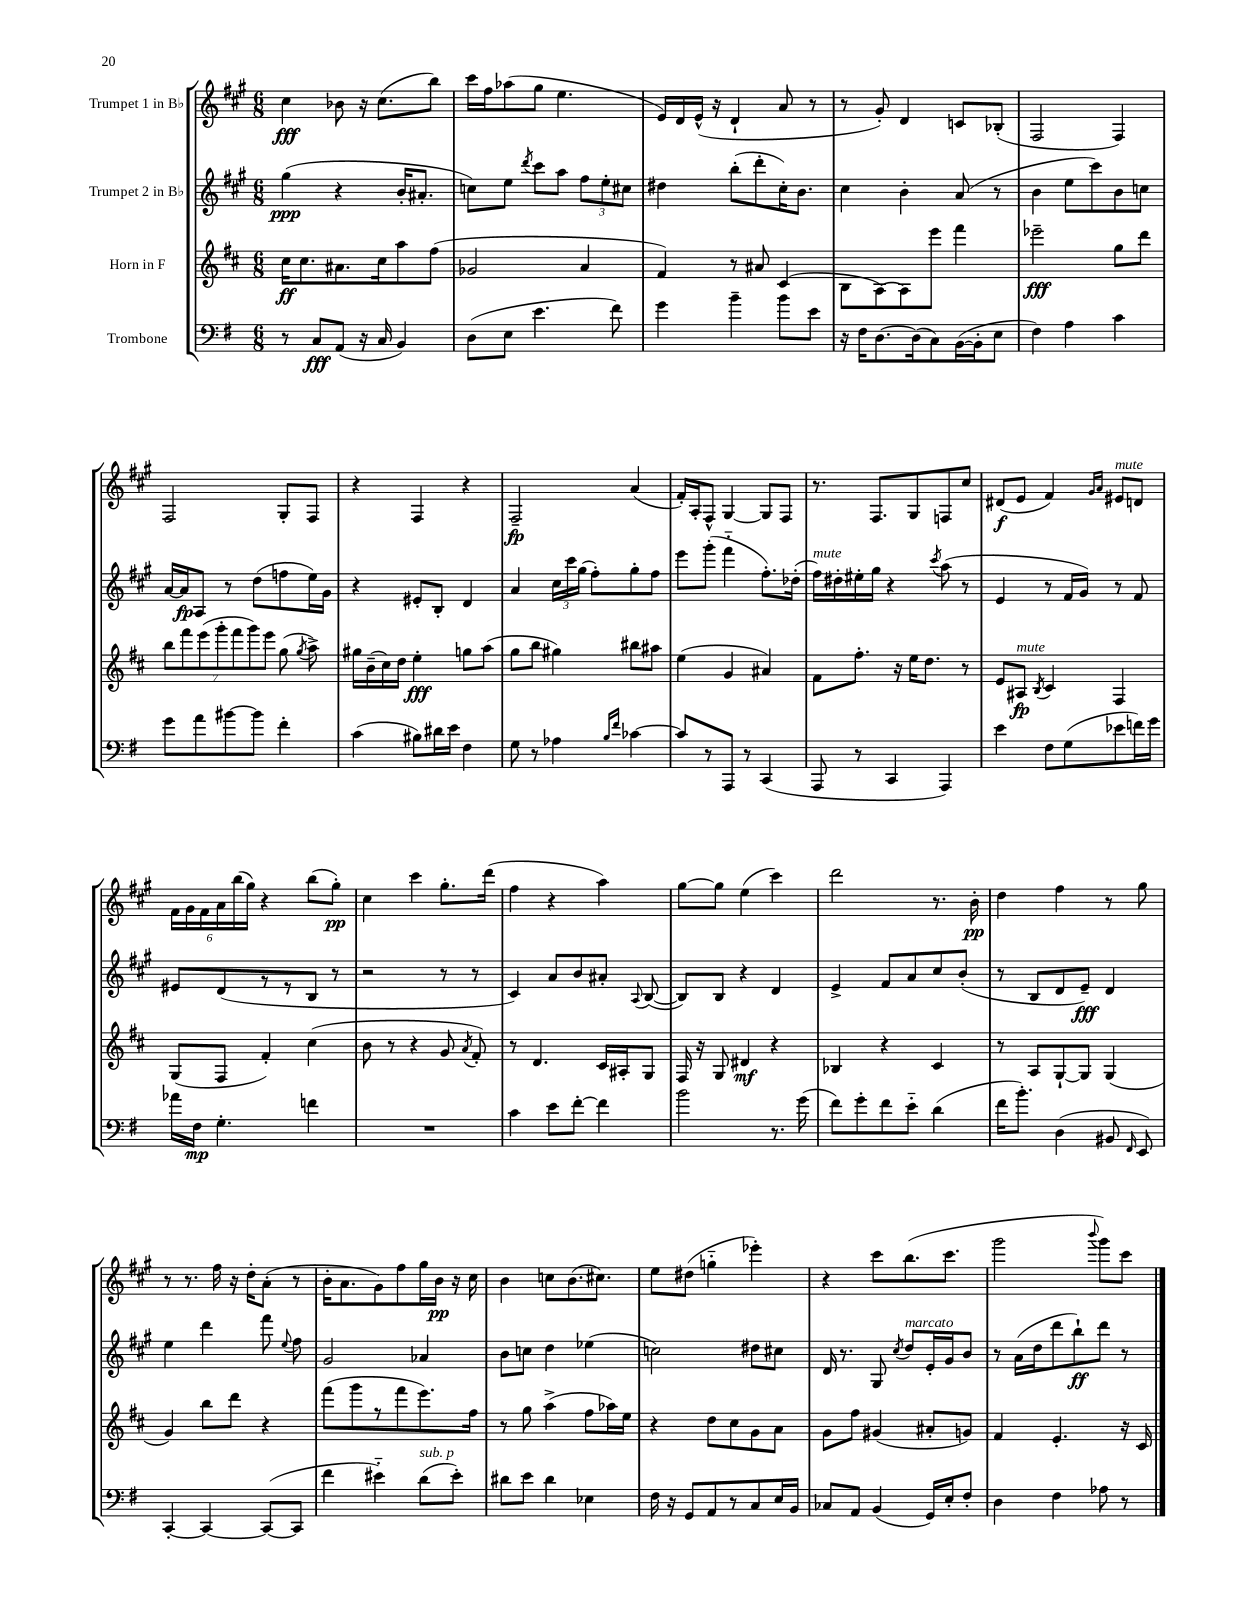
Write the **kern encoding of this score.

**kern	**kern	**kern	**kern
*staff4	*staff3	*staff2	*staff1
*clefF4	*clefG2	*clefG2	*clefG2
*k[f#]	*k[f#c#]	*k[f#c#g#]	*k[f#c#g#]
*M6/8	*M6/8	*M6/8	*M6/8
8r	16cc#\LK	(4gg#\	4cc#\
.	8.cc#\	.	.
8C/L	.	.	.
(8AA/J	8.a#\	4r	8b-\
16r	.	.	16r
16C/	16cc#\k	.	(8.cc#\L
4BB/)	8aa\	16b'/LK	.
.	.	8.a#'/J	.
.	(8ff#\J	.	8bb\J)
=	=	=	=
(8D\L	2g-/	8cc\L)	16ccc#\LL
.	.	.	16ff#\J
8E\J	.	8ee\J	(8aa-\
.	.	8qddd/	.
4.e\	.	8ccc#\L	8gg#\J
.	.	8aa\J	4.ee\
.	4a/	12ff#\L	.
.	.	12ee'\	.
8f#\)	.	.	.
.	.	12cc#\J	.
=	=	=	=
4g\	4f#/)	4dd#\	16e/LL)
.	.	.	16d/
.	.	.	(16e^^/JJ
.	.	.	16r
4b~\	8r	(8bb'\L	4d`/
.	8a#/	8ddd'\	.
8b\L	(4c#/	16cc#'\K)	8a/
.	.	8.b\J	.
8e\J	.	.	8r
=	=	=	=
16r	8B\L	4cc#\	8r
16F#\LK	.	.	.
[8.D\	[8A\)	.	8g#'/)
.	8A\]	4b'\	4d/
(16D\]k	.	.	.
8C\)	8eee\J	.	.
([16BB\L	4fff#\	(8a/	8c/L
16BB'\]J	.	.	.
8E\J	.	8r	(8B-'/J
=	=	=	=
4F#\)	2eee-~\	4b\	2F#/
4A\	.	8ee\L	.
.	.	8ccc#\)	.
4c\	8gg\L	8b\	4F#/)
.	8ddd\J	8cc\J	.
=	=	=	=
8g\L	14bb\L	[16a/LL	2F#/
.	.	16a/]J	.
.	14fff#\	.	.
8a\	.	8A/J	.
.	(14eee\	.	.
.	14ggg'\	.	.
[8b#\	.	8r	.
.	14fff#\	.	.
.	14ggg\)	.	.
8b#\]J	.	(8dd\L	.
.	14eee\J	.	.
4f#'\	(8gg\	8ff\	8G#'/L
.	8qgg/	.	.
.	8aa^\)	16ee\L)	8F#/J
.	.	16g#\JJ	.
=	=	=	=
(4c\	16gg#\LL	4r	4r
.	(16b~\	.	.
.	16cc#\)	.	.
.	16dd\JJ	.	.
8B#\L)	4ee'\	8e#'/L	4F#/
16d#\L	.	8B'/J	.
16e\JJ	.	.	.
4F#\	8gg\L	4d/	4r
.	(8aa\J	.	.
=	=	=	=
8G\	8gg\L	4a/	2F#~/
8r	8bb\J	.	.
4A-\	4gg#\)	24cc#\LL	.
.	.	24ccc#\	.
.	.	(24gg#\JJ	.
.	.	8ff#'\L)	.
16qqB/LL	.	.	.
16qqf#/JJ	.	.	.
[4c-\	8bb#\L	8gg#'\	(4a/
.	8aa#\J	8ff#\J	.
=	=	=	=
8c-/]L	(4ee\	8eee\L	16f#'/LL)
.	.	.	16A'/J
8r	.	(8ggg#'\J	8F#^^/J
8AAA/J	4g/	4fff#'~\	[4G#/
8r	.	.	.
(4CC/	4a#/)	8.ff#'\L)	8G#/]L
.	.	.	8F#/J
.	.	(16dd-'\Jk	.
=	=	=	=
8AAA/	8f#\L	16ff#\LL)	8.r
.	.	16dd#'\	.
8r	8.ff#'\J	16ee#'\	.
.	.	16gg#\JJ	8.F#/L
4CC/	.	4r	.
.	16r	.	.
.	16ee\LK	.	8G#/
.	8.dd\J	.	.
.	.	8qccc#/	.
4AAA/)	.	(8aa\	8F/
.	8r	8r	8cc#/J
=	=	=	=
4e\	8e/L	4e/	(8d#/L
.	8A#/J	.	8e/J
.	8qB/	.	.
8F#\L	4c#/	8r	4f#/)
(8G\	.	16f#/LL	.
.	.	16g#/JJ)	.
.	.	.	16qqg#/LL
.	.	.	16qqa/JJ
8e-\	4F#/	8r	8e#/L
16f\L)	.	8f#/	8d/J
16g\JJ	.	.	.
=	=	=	=
16a-\LL	(8G/L	8e#/L	24f#\LL
.	.	.	24g#\
16F#\JJ	.	.	.
.	.	.	24f#\
4.G'\	8F#/J	(8d/	24a\
.	.	.	(24bb\
.	.	.	24gg#\JJ)
.	4f#'/)	8r	4r
.	.	8r	.
4f\	(4cc#\	8B/J	(8bb\L
.	.	8r	8gg#'\J)
=	=	=	=
2.r	8b\	2r	4cc#\
.	8r	.	.
.	4r	.	4ccc#\
.	8g/	8r	8.gg#'\L
.	8qa/	.	.
.	8f#'/)	8r	.
.	.	.	(16ddd\Jk
=	=	=	=
4c\	8r	4c#/)	4ff#\
.	4.d/	.	.
8e\L	.	8a/L	4r
[8f#'\J	.	8b/	.
4f#\]	16c#/LL	8a#'/J	4aa\)
.	16A#'/J	.	.
.	.	8qqA/	.
.	8G/J	([8B/	.
=	=	=	=
2b\	16F#/	8B/]L)	[8gg#\L
.	16r	.	.
.	8G/	8B/J	8gg#\]J
.	4d#/	4r	(4ee\
8.r	4r	4d/	4ccc#\)
(16g\	.	.	.
=	=	=	=
8f#\L)	4B-/	4e^/	2ddd\
8g'\	.	.	.
8f#\	4r	8f#/L	.
8e'~\J	.	8a/	.
(4d\	4c#/	8cc#/	8.r
.	.	(8b'/J	.
.	.	.	16b'\
=	=	=	=
16f#\LK	8r	8r	4dd\
8.b'\J)	.	.	.
.	8A/L	8B/L	.
(4D\	[8G`/	8d/	4ff#\
.	8G/]J	8e~/J)	.
8BB#/	(4G/	4d/	8r
16qqFF#/	.	.	.
8EE/)	.	.	8gg#\
=	=	=	=
[4CC'/	4g/)	4ee\	8r
.	.	.	8.r
4CC/_	8bb\L	4ddd\	.
.	.	.	16ff#\
.	8ddd\J	.	16r
.	.	.	16dd'\LK
(8CC/_L	4r	8fff#\	(8a'\J
.	.	8qqee/	.
8CC/]J	.	8ff#\	8r
=	=	=	=
4f#\	(8fff#\L	2g#/	16b'\LK
.	.	.	8.a\
.	8ggg\	.	.
4e#'~\)	8r	.	8g#\)
.	8fff#\	.	8ff#\
(8d\L	8.eee\)	4a-/	16gg#\L
.	.	.	16b\JJ
8e#'\J)	.	.	16r
.	16ff#\Jk	.	16cc#\
=	=	=	=
8d#\L	8r	8b\L	4b\
8e\J	8gg\	8cc\J	.
4d#\	(4aa^\	4dd\	8cc\L
.	.	.	(8.b\
4E-\	8ff#\L	(4ee-\	.
.	.	.	8.cc#\J)
.	16aa-\L)	.	.
.	16ee\JJ	.	.
=	=	=	=
16F#\	4r	2cc\)	8ee\L
16r	.	.	.
8GG/L	.	.	(8dd#\J
8AA/	8dd\L	.	4gg'~\
8r	8cc#\	.	.
8C/	8g\	8dd#\L	4eee-'\)
16E/L	8a\J	8cc#\J	.
16BB/JJ	.	.	.
=	=	=	=
8C-/L	8g\L	16d/	4r
.	.	8.r	.
8AA/J	8ff#\J	.	.
(4BB/	(4g#/	8G#/	8ccc#\L
.	.	8qcc#/	.
.	.	8dd/L	(8.bb\
16GG/LL)	8a#'/L	16e'/L	.
16E'/J	.	16g#/J	8.ccc#\J
8F#'/J	8g/J)	8b/J	.
=	=	=	=
4D\	4f#/	8r	2ggg#\
.	.	(16a\LL	.
.	.	16dd\J	.
4F#\	4.e'/	8ddd\	.
.	.	8bb`\)	.
.	.	.	8qqbbb/
8A-\	.	8ddd\J	8ggg#\L)
8r	16r	8r	8ccc#\J
.	16c#/	.	.
==	==	==	==
*-	*-	*-	*-
